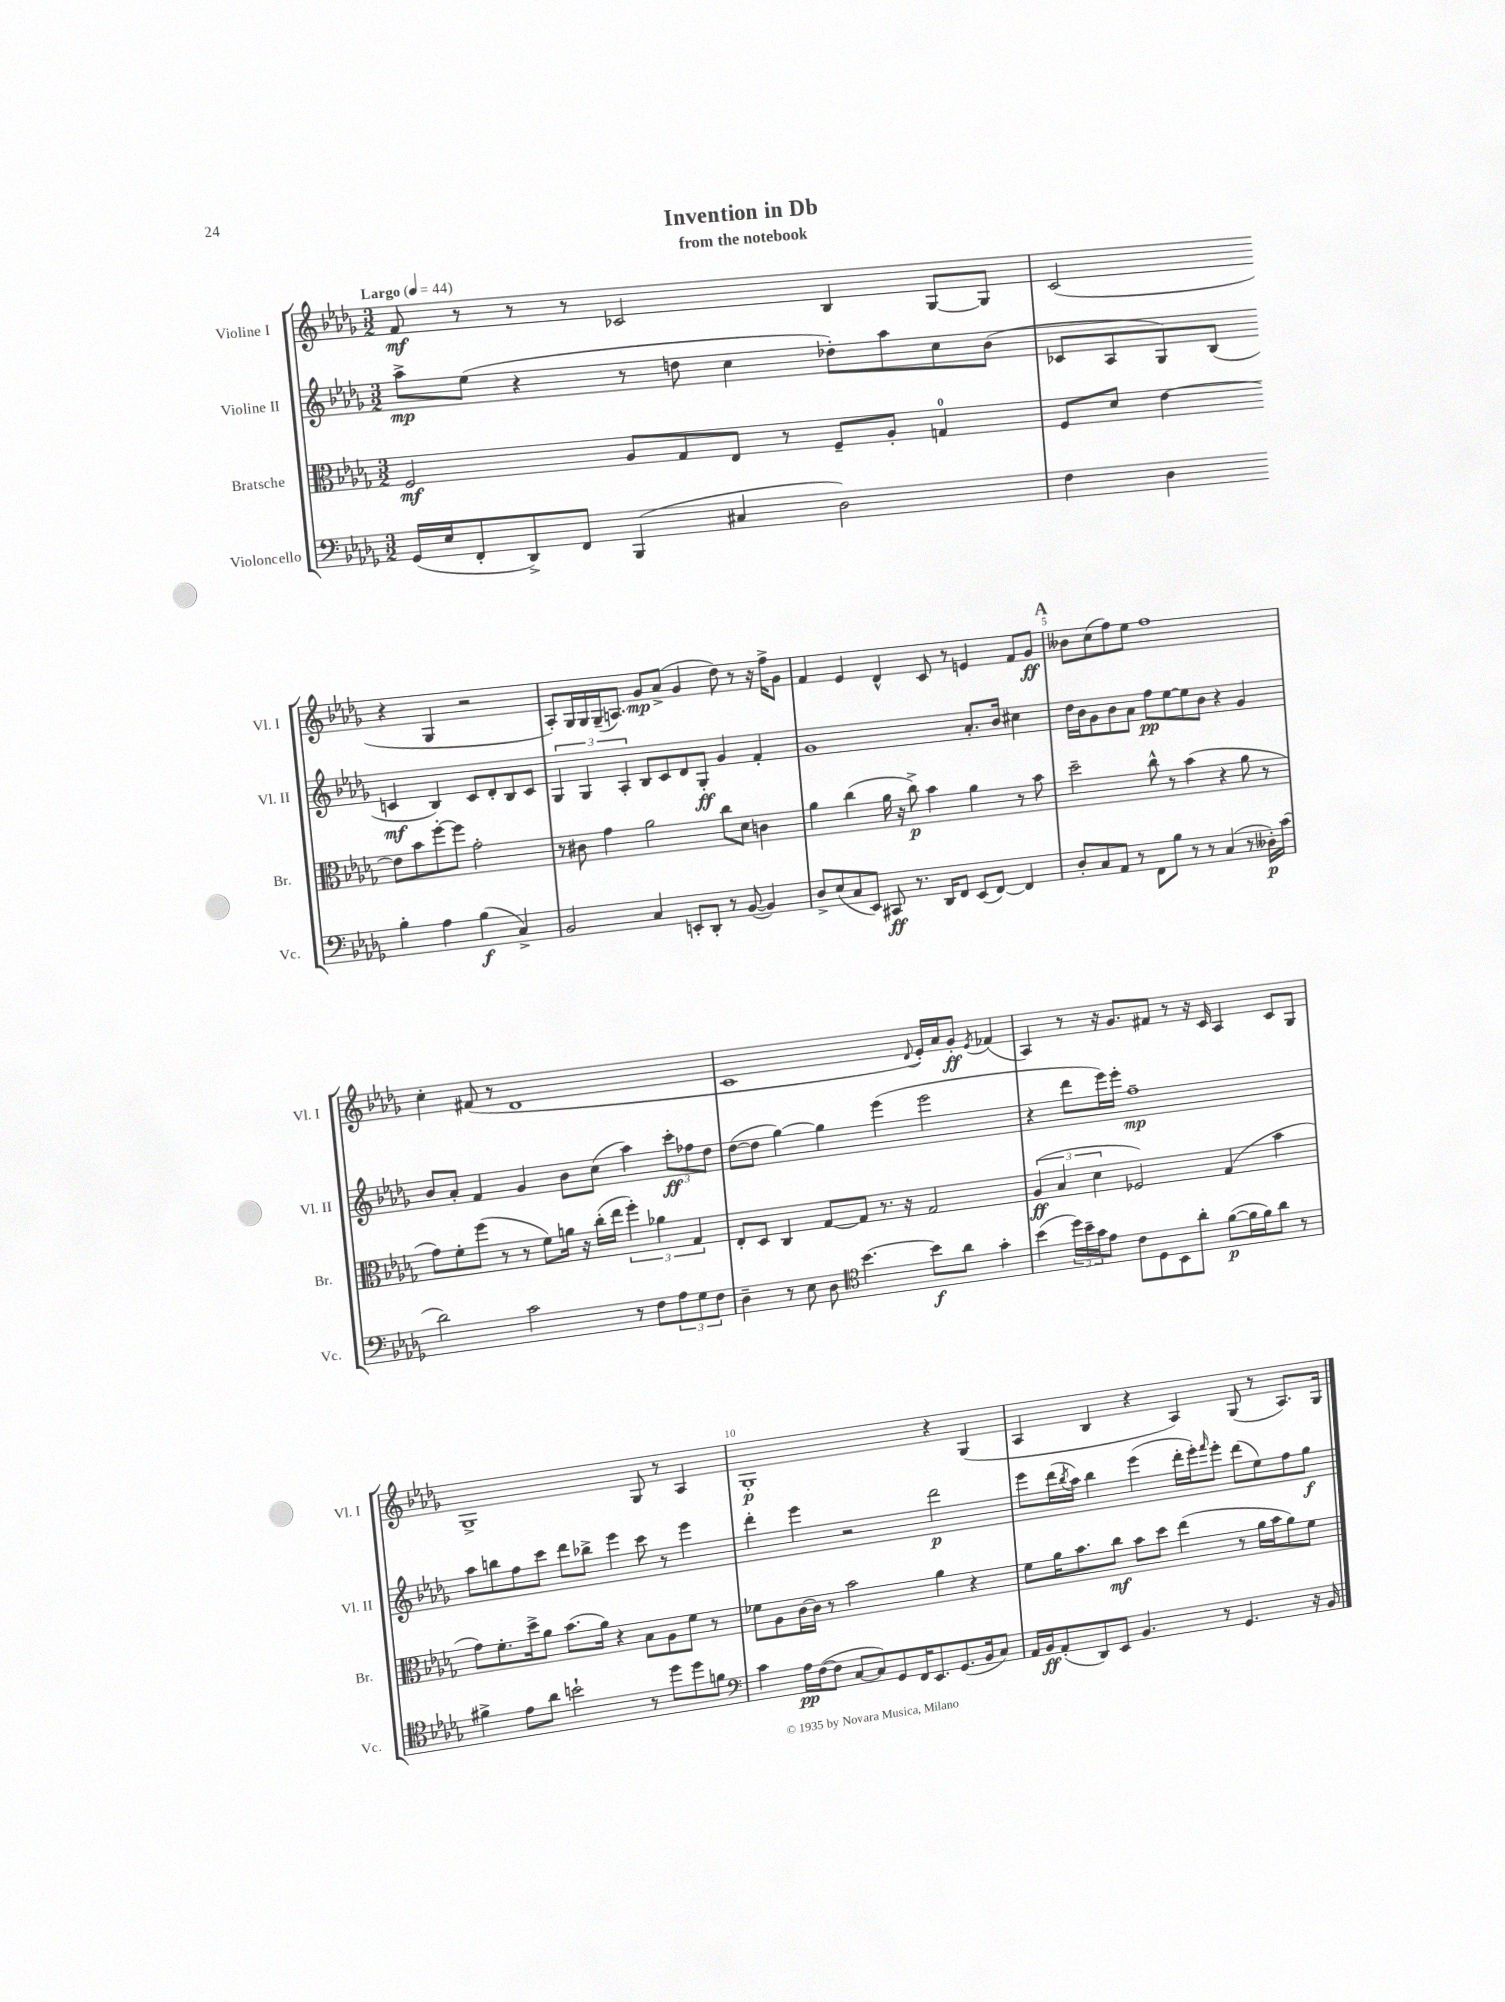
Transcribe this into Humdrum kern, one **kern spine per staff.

**kern	**kern	**kern	**kern
*staff4	*staff3	*staff2	*staff1
*clefF4	*clefC3	*clefG2	*clefG2
*k[b-e-a-d-g-]	*k[b-e-a-d-g-]	*k[b-e-a-d-g-]	*k[b-e-a-d-g-]
*M3/2	*M3/2	*M3/2	*M3/2
*MM44	*MM44	*MM44	*MM44
(16GG-	2F	8aa-^	8f
16E-	.	.	.
8FF'	.	(8ee-	8r
8DD-^)	.	4r	8r
8FF	.	.	8r
(4BBB-	8A-	8r	2c-
.	8G-	8dd	.
4C#	8E-	4cc	.
.	8r	.	.
2D-)	8F~	8dd-')	4B-
.	8A-'	8aa-	.
.	4G	8cc	[8G-
.	.	(8b-	8G-]
=	=	=	=
4F	8F	8c-	(2c
.	8d-	8A-	.
4D-	[4e-	8G-)	.
.	.	(8B-	.
4B-'	8e-]	4c	4r
.	8b-	.	.
4A-	[8ff'	4B-)	4G-
.	8ff]	.	.
(4B-	2g-'	8c	2r
.	.	8d-'	.
4C^)	.	8B-	.
.	.	8c	.
=	=	=	=
2BB-	8r	6G-	8A-')
.	8c#	.	16G-
.	.	6G-	.
.	.	.	16G-
.	4g-	.	(16G-~
.	.	.	8.A)
.	.	6A-'	.
4C	2a-	8B-	8g-
.	.	8c	(8a-^
8EE'	.	8d-	4g-
8DD-'	.	8G-'	.
8r	8cc	4g-	8dd-)
([8BB-	8d-	.	8r
4BB-])	4c	4f'	16r
.	.	.	16ff^
.	.	.	8g-
=	=	=	=
8D-^	4a-	1g-	4f
(8E-	.	.	.
8C	(4cc	.	4e-
8EE-)	.	.	.
8CC#	16a-	.	4d-^^
.	16r	.	.
8.r	8cc^)	.	.
.	4b-	.	8c
16DD-	.	.	.
8FF	.	.	8r
(8EE-	4a-	8.a-'	4e
[8FF)	.	.	.
.	.	16b-	.
4FF]	8r	4cc#	8f
.	8b-	.	8g-
=	=	=	=
8D-'	2dd-~	16dd-	8b--
.	.	16b-	.
8C	.	8g-	(8cc
8AA-	.	8b-	8ff)
8r	.	8a-	8ee-
8FF	8cc^^	8ff	1ff
8B-	8r	[8ee-	.
8r	(4b-	8ee-]	.
8r	.	8b-	.
(4C	4r	4r	.
8r	8a-	4g-	.
16D--')	8r	.	.
(16c	.	.	.
=	=	=	=
2d-)	8g-)	8b-	4cc'
.	8f'	8a-'	.
.	(8ff	4f	(8f#
.	8r	.	8r
2c	8r	4g-	1d-
.	8f)	.	.
.	16a	8b-	.
.	16r	.	.
.	(16cc'	(8cc	.
.	16ee-	.	.
8r	6ff')	4aa-)	.
8F	.	.	.
.	6a-	.	.
12A-	.	12ccc'	.
12G-	6G-	12ff-	.
12F	.	12dd-	.
=	=	=	=
4D-~	8E-'	([8dd-	1c
.	8D-	8dd-]	.
8r	4C	[4gg-)	.
8E-	.	.	.
8D-	[8G-	4gg-]	.
*clefC4	*	*	*
[4.b-	8G-]	.	.
.	8.r	(4eee-	.
.	16r	.	.
.	.	.	8qqd-
8b-]	2G-	2eee-	16e-')
.	.	.	16a-
8a-	.	.	8g-'
.	.	.	8qe-
4g-'	.	.	(4f-
=	=	=	=
(4b-	(6A-	4r	4A-)
.	6B-	.	.
24dd-)	.	8ddd-	8r
24b-~	.	.	.
24g-	6d-	.	.
8e-	.	16eee-)	16r
.	.	16eee-'	8.g-
8c	2F-)	1ff~	.
8D-	.	.	8f#
8BB-	.	.	8r
8a-'	.	.	16r
.	.	.	16c
([8f	(4G-	.	4A-
16f]	.	.	.
16f)	.	.	.
8a-	4b-	.	8c
8r	.	.	8G-
=	=	=	=
4f#^	8g-)	8aa-	1G-^
.	8.f'	8bb	.
8e-	.	8ff	.
.	16dd-^	.	.
8a-	8a-	8ccc	.
2b`	(8.b-	8ddd-	.
.	.	8bb-^	.
.	16a-)	.	.
.	4r	4eee-	.
8r	8B-	8ccc	8G-
8dd-	8A-	8r	8r
8dd-	8f	4eee-	4A-
8f	8r	.	.
=	=	=	=
*clefF4	*	*	*
4c	8f-	4ddd-'	1G-'
.	8A-	.	.
16A-	[16c	4eee-	.
([16F	16c]	.	.
8F]	8r	.	.
[8C	2b-	2r	.
8C])	.	.	.
8GG-	.	.	.
16FF	.	.	.
8.EE-	.	.	.
.	4a-	2ddd-	4r
(8.GG-	.	.	.
.	4r	.	(4G-
16BB-	.	.	.
8C)	.	.	.
=	=	=	=
16AA-	8f	8eee-	4A-
16BB-	.	.	.
(8AA-'	16a-	(16ddd-	.
.	.	8qbb-	.
.	8.b-	16aa-)	.
8DD-)	.	4bb-	4B-
8EE-	8cc	.	.
4.BB-	8b-	(4eee-	4r
.	8dd-	.	.
.	(4ee-	16ddd-'	4A-)
.	.	16eee-')	.
.	.	16qqfff	.
8r	.	8eee-'	.
4.GG-	8r	(8ddd-	(8G-
.	16a-	8ee-)	8r
.	16b-	.	.
.	8a-)	8ff	8.A-)
16r	8f	8gg-	.
16BB-	.	.	16G-
==	==	==	==
*-	*-	*-	*-
